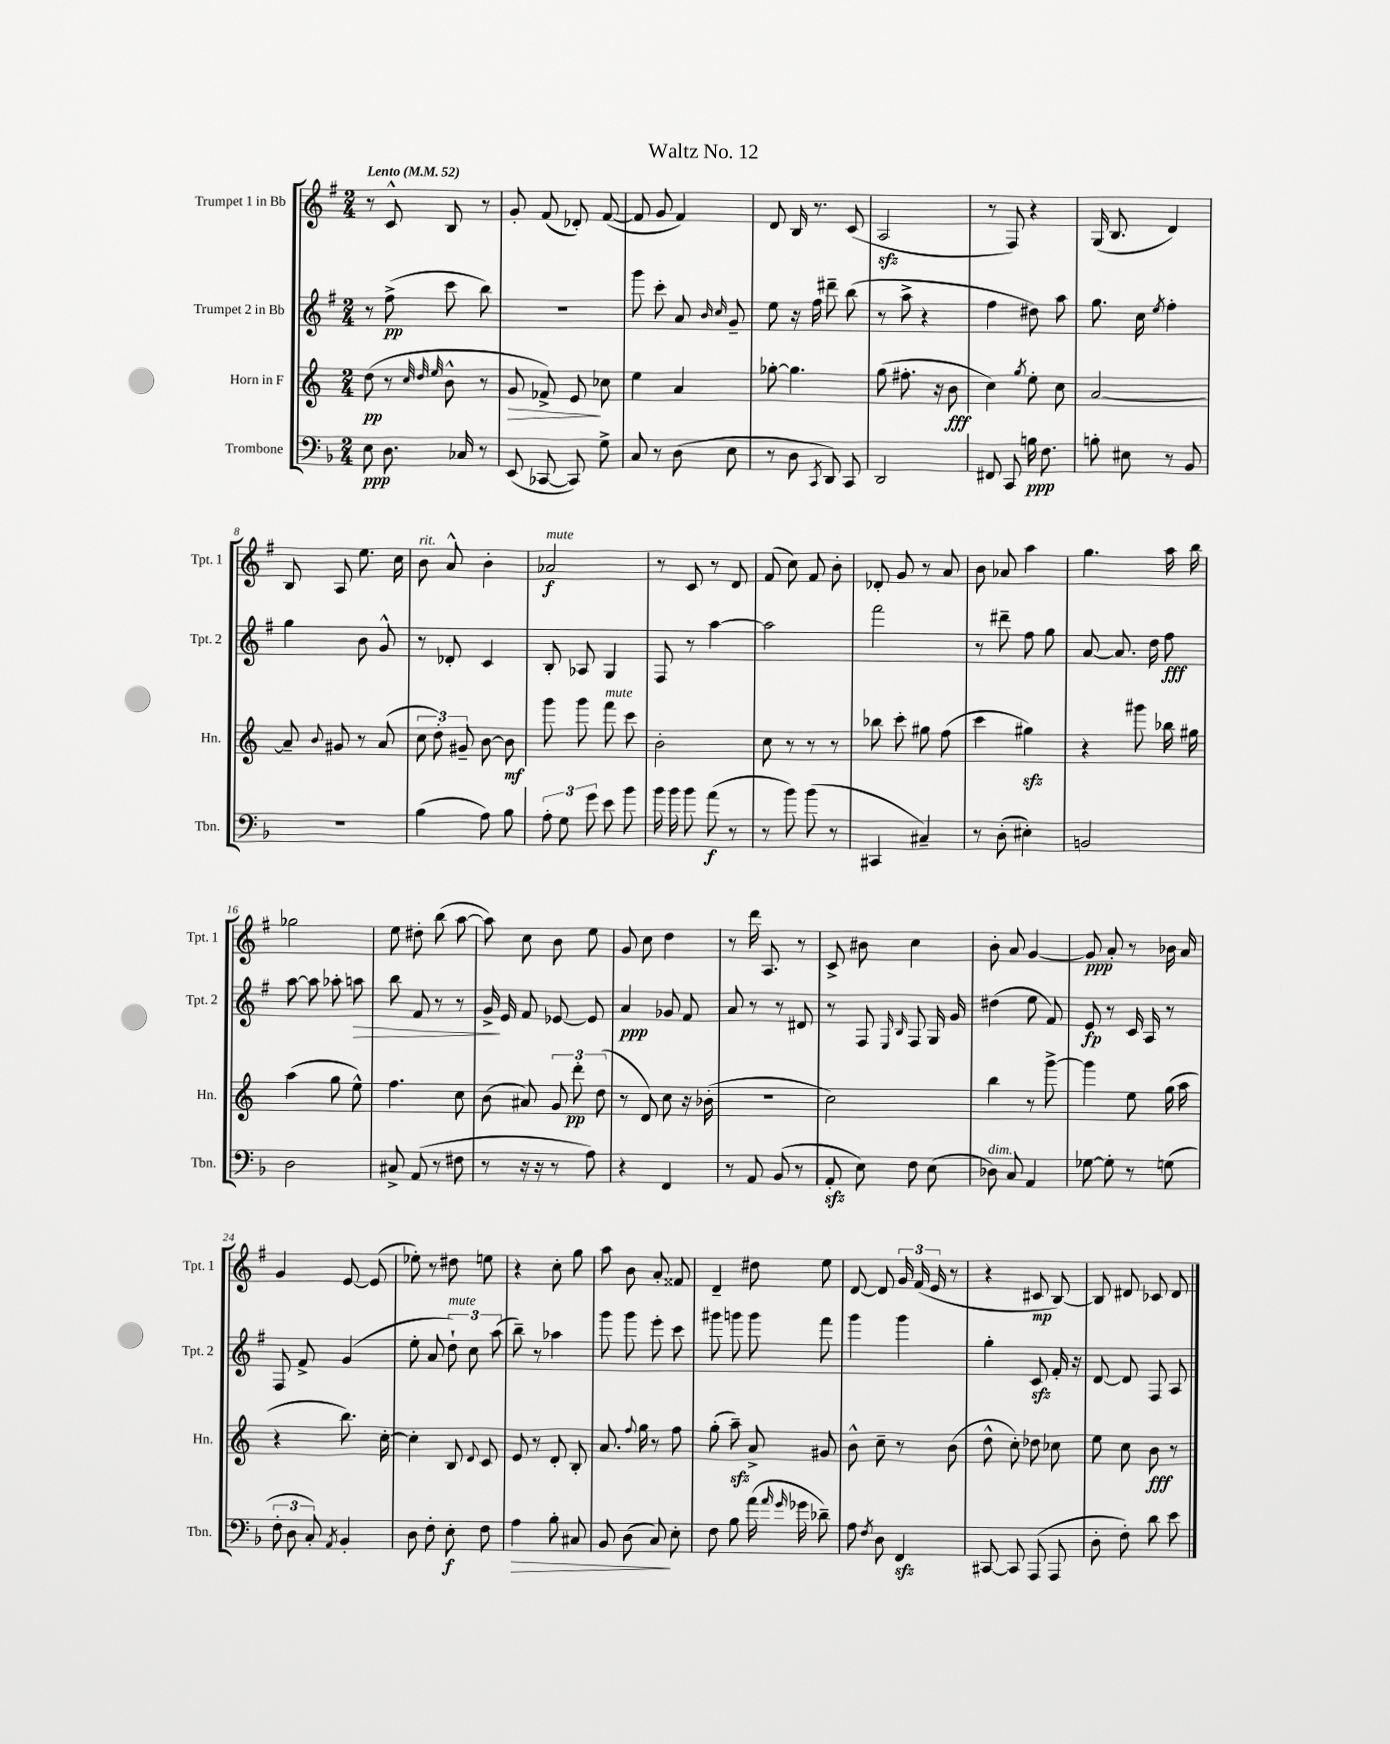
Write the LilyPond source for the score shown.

\header { title = "Waltz No. 12" }
<<
\new StaffGroup <<
\new Staff = "s0" \with { instrumentName = "Trumpet 1 in Bb" shortInstrumentName = "Tpt. 1" } {
    \clef treble \key g \major \numericTimeSignature \time 2/4 \tempo "Lento" 4 = 52
    \autoBeamOff r8 c'8-^ b8 r8 |
    g'8-. fis'8( des'8-.) fis'8~( |
    fis'8 g'8 fis'4) |
    d'8 b16 r8. c'8( |
    a2\sfz |
    r8 fis8) r4 |
    g16( b8. d'4) |
    b8 a8 e''8. c''16 |
    b'8^\markup { \italic "rit." } a'8-^ b'4-. |
    aes'2\f^\markup { \italic "mute" } |
    r8 c'8 r8 d'8 |
    fis'8( c''8) fis'8 b'8-. |
    des'8-. g'8 r8 a'8 |
    b'8 aes'8 a''4 |
    g''4. a''16 b''16 |
    ges''2 |
    e''8 dis''8-. b''8( a''8~ |
    a''8) c''8 b'8 e''8 |
    g'8 c''8 d''4 |
    r8 d'''16 a8. r8 |
    c'8-> bis'8 c''4 |
    b'8-. a'8 g'4~ |
    g'8\ppp a'8-. r8 bes'16 a'16 |
    g'4 e'8~ e'8( |
    ees''8-.) r8 dis''8 e''8 |
    r4 c''8-. g''8 |
    a''8 b'8 a'8-. fisis'8 |
    d'4-- dis''8 e''8 |
    d'8~ d'8 \tuplet 3/2 { g'16 fis'16( e'16 } r8 |
    r4 cis'8\mp b8~) |
    b8 dis'8 ces'8 dis'8 \bar "|." |
}
\new Staff = "s1" \with { instrumentName = "Trumpet 2 in Bb" shortInstrumentName = "Tpt. 2" } {
    \clef treble \key g \major \numericTimeSignature \time 2/4
    \autoBeamOff r8 fis''8->\pp( c'''8 b''8) |
    R2 |
    g'''8 c'''8-. a'8 \grace { b'16 c''16 } g'8-- |
    e''8 r16 fis''16 dis'''8-- b''8( |
    r8 a''8-> r4 |
    fis''4 dis''8) a''8 |
    g''8. c''16 \acciaccatura { e''8 } fis''4-. |
    g''4 b'8 g'8-^ |
    r8 des'8-. c'4 |
    b8-. aes8 g4 |
    fis8 r8 a''4~ |
    a''2 |
    fis'''2 |
    r8 dis'''8-- fis''8 g''8 |
    a'8~ a'8. d''16 fis''8\fff |
    a''8~ a''8 aes''8-. a''8\> |
    b''8 fis'8 r8 r8 |
    g'16->\! e'16 fis'8 ees'8~ ees'8 |
    a'4\ppp ges'8 fis'8 |
    a'8 r8 r8 dis'8 |
    r8 fis8 \grace { e16 b16 } fis8 g16 g'16 |
    dis''4( e''8 fis'8) |
    e'8\fp r8 c'16 a16 r8 |
    fis8 fis'8-> g'4( |
    e''8-. a'8 \tuplet 3/2 { d''8-!^\markup { \italic "mute" }) c''8 a''8( } |
    b''8--) r8 aes''4 |
    g'''8 g'''8 e'''8-. c'''8 |
    gis'''8 g'''8 g'''8 fis'''8 |
    g'''4 g'''4 |
    g''4-. c'8\sfz fis'16-. r16 |
    d'8~ d'8 fis8 a8 \bar "|." |
}
\new Staff = "s2" \with { instrumentName = "Horn in F" shortInstrumentName = "Hn." } {
    \clef treble \key c \major \numericTimeSignature \time 2/4
    \autoBeamOff d''8\pp( r8 \grace { c''32 d''32 e''32 } b'8-^ r8 |
    g'8\> fes'8->) e'8\! ces''8 |
    e''4 a'4 |
    ges''8~-. ges''4. |
    g''8( fis''8.-. r16 b'8\fff |
    c''4) \acciaccatura { g''8 } e''8-. c''8 |
    a'2~ |
    a'8-- \appoggiatura { b'8 } gis'8 r8 a'8( |
    \tuplet 3/2 { c''8 d''8-.) gis'8-- } b'8~ b'8\mf |
    g'''8 g'''8 f'''8^\markup { \italic "mute" } c'''8 |
    b'2-. |
    c''8 r8 r8 r8 |
    bes''8 c'''8-. gis''8 f''8( |
    c'''4 gis''4\sfz) |
    r4 gis'''8 bes''16 gis''16 |
    a''4( g''8 e''8-^) |
    f''4. c''8 |
    b'8( ais'8) \tuplet 3/2 { g'8 d'''8-.\pp d''8( } |
    r8 d'8) c''8 r16 bes'16-.( |
    R2 |
    c''2) |
    b''4 r8 g'''8~-> |
    g'''4 e''8 g''16( a''16 |
    r4 b''8.) c''16~-. |
    c''4-. b8 \appoggiatura { d'8 } c'8 |
    e'8 r8 d'8-. b8-. |
    a'8. \appoggiatura { f''8 } g''16 r8 f''8 |
    g''8-.( a''8--\sfz) a'8-> gis'8 |
    b'8-^ c''8-- r8 b'8( |
    d''8-^ c''8-.) des''8 ces''8 |
    e''8 c''8 b'8\fff r8 \bar "|." |
}
\new Staff = "s3" \with { instrumentName = "Trombone" shortInstrumentName = "Tbn." } {
    \clef bass \key f \major \numericTimeSignature \time 2/4
    \autoBeamOff e8\ppp d8. ces16 r8 |
    e,8( ces,8~ ces,8) g8-> |
    c8 r8 d8( e8 |
    r8 d8 \acciaccatura { c,8 } d,8) c,8 |
    d,2 |
    fis,8 c,8 b16\ppp f8. |
    b8-. eis8 r8 bes,8 |
    r2 |
    bes4( a8) bes8 |
    \tuplet 3/2 { a8-. g8 g'8 } e'8 bes'8 |
    bes'16 bes'16 bes'8 a'8\f( r8 |
    r8 bes'8) bes'8( r8 |
    cis,4 cis4--) |
    r8 d8-.( eis4-.) |
    b,2 |
    d2 |
    cis8-> a,8( r8 fis8 |
    r8 r16 r16 r8 a8) |
    r4 f,4 |
    r8 a,8 bes,8( r8 |
    a,8-.\sfz e8) f8 e8( |
    des8^\markup { \italic "dim." }) c8 a,4 |
    ges8~ ges8-. r8 g8( |
    \tuplet 3/2 { f8-. d8 c8-.) } \acciaccatura { a,8 } bes,4-. |
    d8 f8-. e8-.\f f8 |
    a4\> bes8-. cis8 |
    bes,8 d8( c8\!) e8-. |
    f8 bes8 a'16( \grace { a'16 g'16 } ges'16 des'8--) |
    a8 \acciaccatura { f8 } d8 f,4\sfz |
    cis,8~ cis,8 a,,8( a,,8 |
    d8-. f8-.) d'8 e'8 \bar "|." |
}
>>
>>
